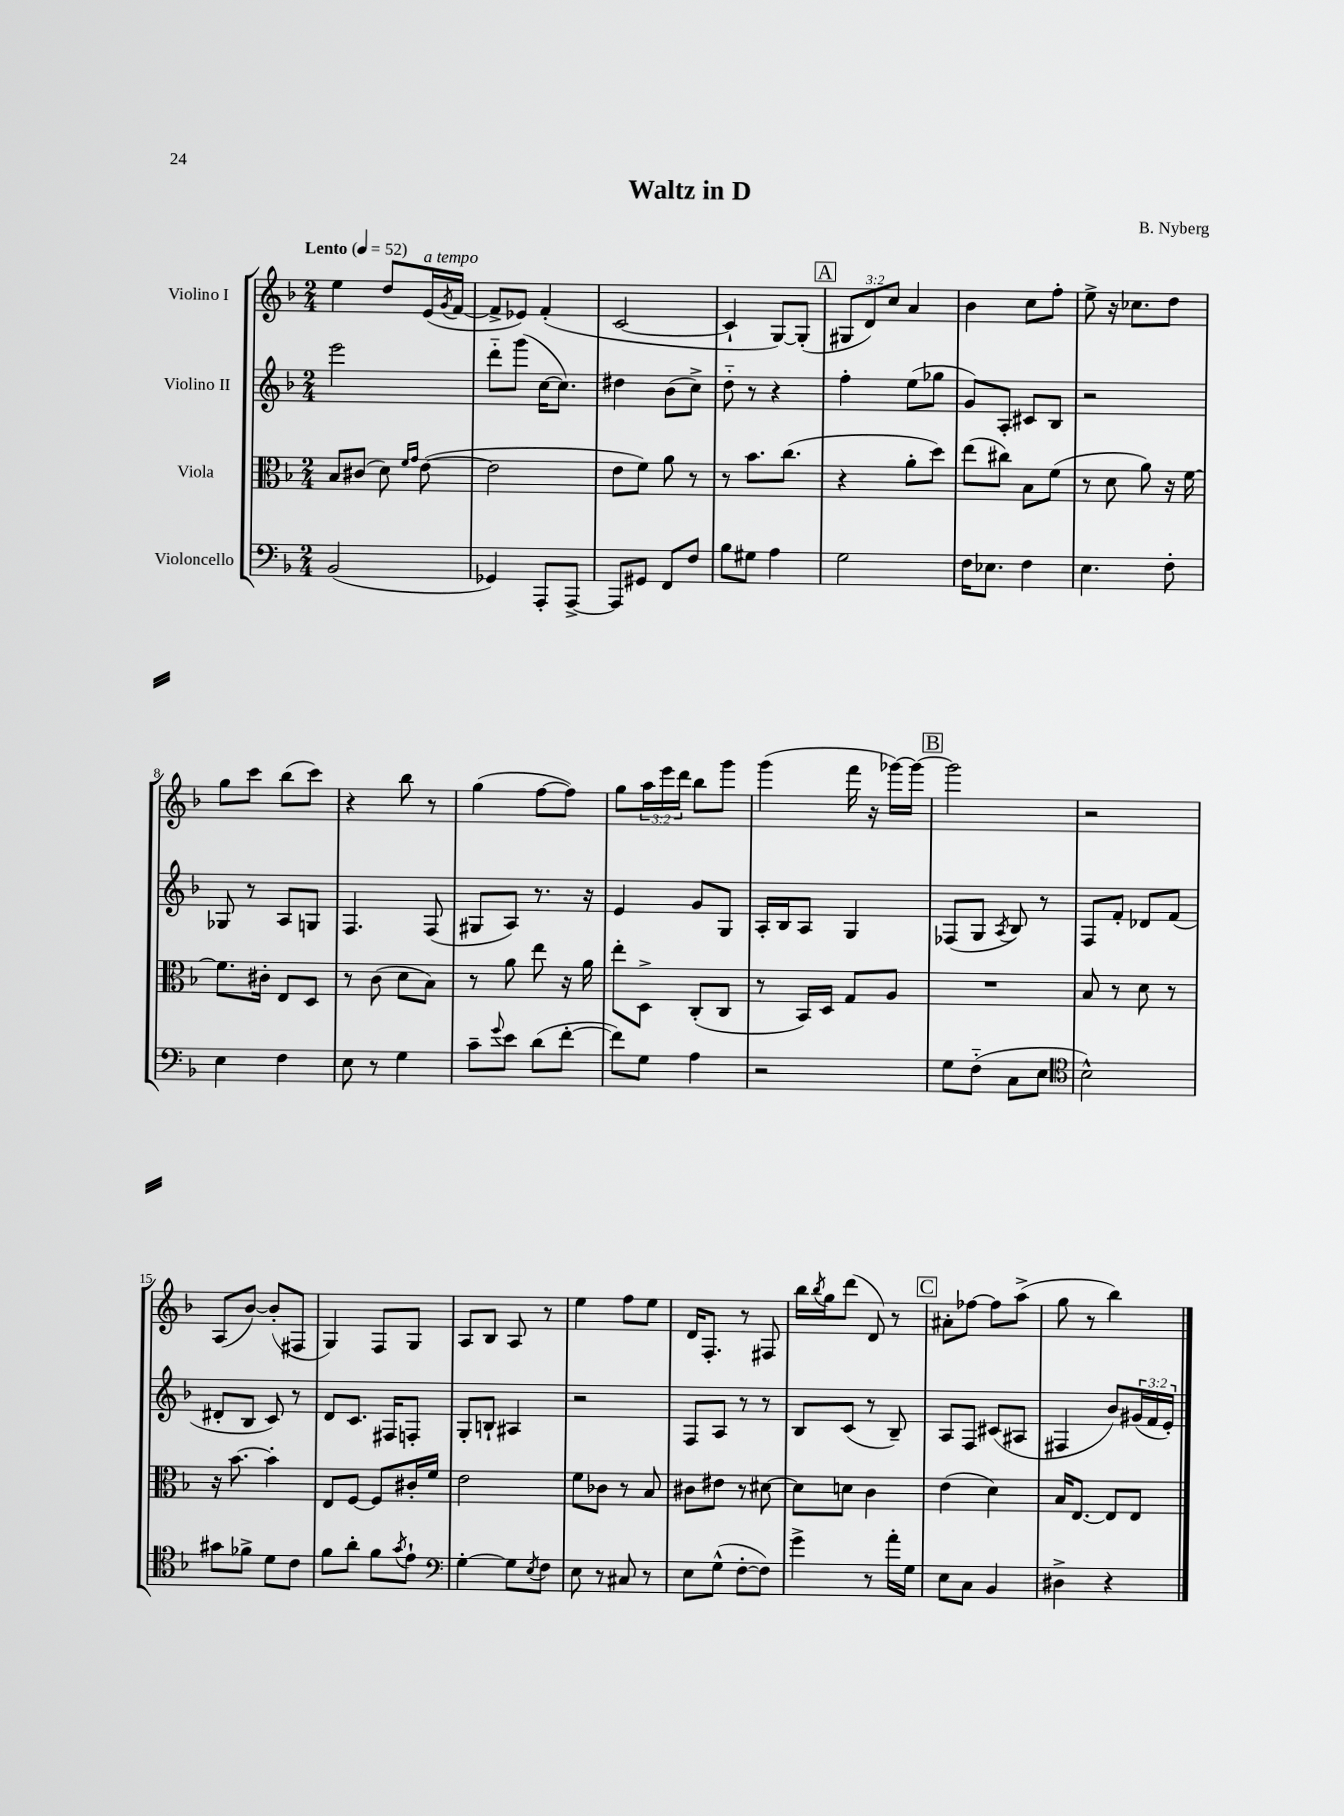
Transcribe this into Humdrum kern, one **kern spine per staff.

**kern	**kern	**kern	**kern
*staff4	*staff3	*staff2	*staff1
*clefF4	*clefC3	*clefG2	*clefG2
*k[b-]	*k[b-]	*k[b-]	*k[b-]
*M2/4	*M2/4	*M2/4	*M2/4
*MM52	*MM52	*MM52	*MM52
(2BB-	8B-	2eee	4ee
.	(8c#	.	.
.	8d)	.	8dd
.	16qqf	.	.
.	16qqg	.	.
.	([8e	.	(16e
.	.	.	8qg
.	.	.	[16f
=	=	=	=
4GG-)	2e]	8ddd'~	8f^]
.	.	(8ggg	8e-)
8AAA'	.	[16cc	(4f'
.	.	8.cc])	.
[8AAA^	.	.	.
=	=	=	=
8AAA]	8e	4dd#	[2c
8GG#	8f)	.	.
8FF	8a	(8b-	.
8F	8r	8cc^)	.
=	=	=	=
8B-	8r	8dd'~	4c`]
8G#	8.b-	8r	.
4A	.	4r	[8G)
.	(8.cc	.	.
.	.	.	(8G']
=	=	=	=
2G	4r	4ff'	12G#
.	.	.	12d)
.	.	.	12cc
.	8a'	(8ee	4a
.	8dd)	8gg-	.
=	=	=	=
16F	(8ee	8g)	4b-
8.E-	.	.	.
.	8cc#)	8A'	.
4F	8B-	8c#	8cc
.	(8f	8B-	8ff'
=	=	=	=
4.E	8r	2r	8ee^
.	8d	.	16r
.	.	.	8.cc-
.	8a)	.	.
8F'	16r	.	8dd
.	[16f	.	.
=	=	=	=
4E	8.f]	8G-	8gg
.	.	8r	8ccc
.	16c#'	.	.
4F	8E	8A	(8bb-
.	8D	8G	8ccc)
=	=	=	=
8E	8r	4.F	4r
8r	(8c	.	.
4G	8d	.	8bb-
.	8B-)	(8F	8r
=	=	=	=
8c~	8r	8G#	(4gg
8qqg	.	.	.
8e	8a	8A)	.
(8d	8ee	8.r	[8ff
[8f'	16r	.	8ff])
.	16a	16r	.
=	=	=	=
8f])	8ee'	4e	8gg
8G	8D^	.	24aa
.	.	.	24eee
.	.	.	24ddd
4A	(8C'	8g	8bb-
.	8C	8G	8ggg
=	=	=	=
2r	8r	16A'	(4ggg
.	.	16B-	.
.	16BB-)	8A	.
.	16D	.	.
.	8G	4G	16fff
.	.	.	16r
.	8A	.	[16ggg-)
.	.	.	16ggg-_
=	=	=	=
8G	2r	(8F-	2ggg-]
(8F'~	.	8G	.
.	.	8qA	.
8C	.	8B-)	.
8E	.	8r	.
=	=	=	=
*clefC4	*	*	*
2B-^^)	8B-	8F	2r
.	8r	8f'	.
.	8d	8d-	.
.	8r	(8f	.
=	=	=	=
8g#	16r	8d#'	(8A
.	[8.b-	.	.
8f-^	.	8B-	[8b-)
8d	4b-']	8c)	(8b-']
8c	.	8r	8F#
=	=	=	=
8f	8E	8d	4G)
8a'	[8F	8.c	.
8f	8F]	.	8F
.	.	16F#	.
8qg	.	.	.
8e`	16c#'	8F'	8G
.	16f	.	.
=	=	=	=
*clefF4	*	*	*
[4G'	2e	8G'	8A
.	.	8B`	8B-
8G]	.	4A#	8A
8qE	.	.	.
8F	.	.	8r
=	=	=	=
8E	8f	2r	4ee
8r	8c-	.	.
8C#	8r	.	8ff
8r	8B-	.	8ee
=	=	=	=
8E	8c#	8F	16d
.	.	.	8.F'
(8G^^	8e#	8A	.
[8F'	8r	8r	8r
8F])	[8d#	8r	8F#
=	=	=	=
4g^	8d#]	8B-	16bb-
.	.	.	8qbb-
.	.	.	16gg
.	8d	(8c	(8ddd
8r	4c	8r	8d)
16a'	.	8B-~)	8r
16G	.	.	.
=	=	=	=
8E	(4e	8A	8a#'
8C	.	8F	[8ff-
4BB-	4d)	(8c#	8ff-]
.	.	8A#	(8aa^
=	=	=	=
4D#^	16B-	4F#	8gg
.	[8.E	.	.
.	.	.	8r
4r	8E]	8b-)	4bb-)
.	8E	(24g#	.
.	.	24f	.
.	.	24e')	.
==	==	==	==
*-	*-	*-	*-
